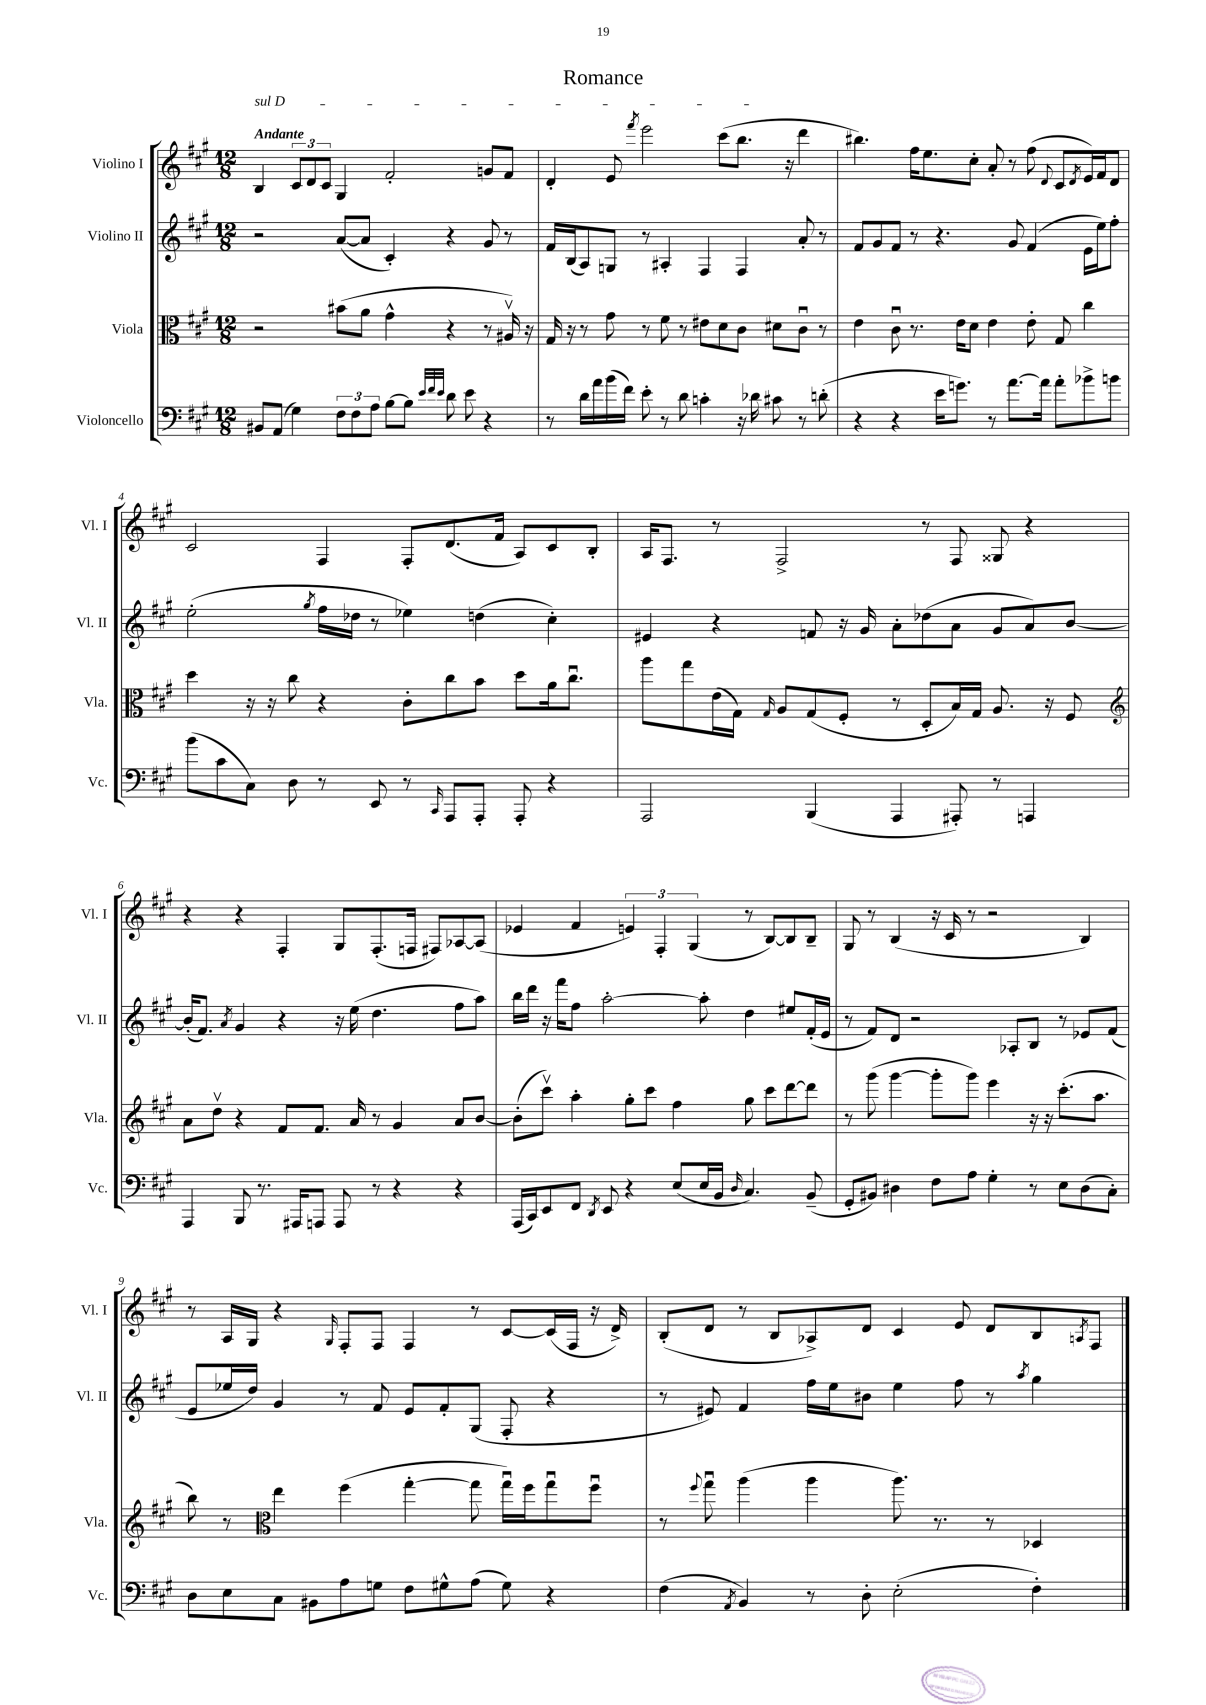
\header { title = "Romance" }
<<
\new StaffGroup <<
\new Staff = "s0" \with { instrumentName = "Violino I" shortInstrumentName = "Vl. I" } {
    \clef treble \key a \major \numericTimeSignature \time 12/8 \tempo "Andante"
    \once \override TextSpanner.bound-details.left.text = \markup { \italic "sul D" } b4\startTextSpan \tuplet 3/2 { cis'8 d'8 cis'8 } gis4 fis'2-. g'8 fis'8 |
    d'4-. e'8 \acciaccatura { fis'''8 } e'''2 cis'''8( b''8.\stopTextSpan r16 d'''4 |
    bis''4.) fis''16 e''8. cis''8-. a'8-. r8 fis''8( \appoggiatura { d'8 } cis'8 \acciaccatura { d'8 } e'16) fis'16 d'8 |
    cis'2 fis4 fis8-. d'8.( fis'16 a8) cis'8 b8-. |
    a16 fis8. r8 fis2-> r8 fis8 gisis8 r4 |
    r4 r4 fis4-. gis8 fis8.-.( f16 fis8) aes8~ aes8( |
    ees'4 fis'4 \tuplet 3/2 { e'4) fis4-. gis4( } r8 b8~) b8 b8-- |
    gis8 r8 b4( r16 cis'16 r8 r2 b4) |
    r8 a16 gis16 r4 \grace { gis16 } fis8-. fis8 fis4 r8 cis'8~ cis'16( fis16 r16 d'16->) |
    b8-.( d'8 r8 b8 aes8->) d'8 cis'4 e'8 d'8 b8 \acciaccatura { a8 } fis8 \bar "|." |
}
\new Staff = "s1" \with { instrumentName = "Violino II" shortInstrumentName = "Vl. II" } {
    \clef treble \key a \major \numericTimeSignature \time 12/8
    r2 a'8~( a'8 cis'4-.) r4 gis'8 r8 |
    fis'16 b16( a8) g8 r8 ais4-. fis4 fis4 a'8-. r8 |
    fis'8 gis'8 fis'8 r8 r4. gis'8 fis'4( e'16 e''16) fis''8-. |
    e''2-.( \acciaccatura { gis''8 } fis''16 des''16 r8 ees''4) d''4( cis''4-.) |
    eis'4 r4 f'8 r16 gis'16 a'8-. des''8( a'8 gis'8 a'8) b'8~ |
    b'16-.( fis'8.) \acciaccatura { a'8 } gis'4 r4 r16 e''16( d''4. fis''8 a''8) |
    b''16 d'''16 r16 fis'''16 fis''8 a''2~-. a''8-. d''4 eis''8 fis'16-.( e'16 |
    r8 fis'8) d'8 r2 aes8-. b8 r8 ees'8 fis'8( |
    e'8 ees''16 d''16) gis'4 r8 fis'8 e'8 fis'8-. gis8( fis8-. r4 |
    r8 eis'8) fis'4 fis''16 e''16 bis'8 e''4 fis''8 r8 \acciaccatura { a''8 } gis''4 \bar "|." |
}
\new Staff = "s2" \with { instrumentName = "Viola" shortInstrumentName = "Vla." } {
    \clef alto \key a \major \numericTimeSignature \time 12/8
    r2 bis'8( a'8 gis'4-^ r4 r8 ais16\upbow) r16 |
    gis16 r16 r8 gis'8 r8 fis'8 r8 eis'8 d'8 cis'8 dis'8 cis'8\downbow r8 |
    e'4 cis'8\downbow r8. e'16 d'8 e'4 e'8-. gis8 cis''4 |
    d''4 r16 r16 cis''8 r4 cis'8-. cis''8 b'8 d''8 a'16 cis''8.\downbow |
    a''8 gis''8 e'16( gis16) \grace { gis16 } a8 gis8( fis8-. r8 d8-. b16) gis16 a8. r16 fis8 |
    \clef treble a'8 d''8\upbow r4 fis'8 fis'8. a'16 r8 gis'4 a'8 b'8~ |
    b'8-.( cis'''8\upbow) a''4-. gis''8-. cis'''8 fis''4 gis''8 cis'''8 d'''8~ d'''8 |
    r8 gis'''8( gis'''4~ gis'''8-. gis'''8) e'''4 r16 r16 cis'''8.-.( a''8. |
    b''8) r8 \clef alto e''4 fis''4( gis''4~-. gis''8 gis''16\downbow) fis''16 gis''8\downbow fis''8\downbow |
    r8 \appoggiatura { fis''8 } gis''8\downbow a''4( a''4 a''8.) r8. r8 des4 \bar "|." |
}
\new Staff = "s3" \with { instrumentName = "Violoncello" shortInstrumentName = "Vc." } {
    \clef bass \key a \major \numericTimeSignature \time 12/8
    bis,8 a,8( gis4) \tuplet 3/2 { fis8 fis8 a8 } b8~ b8 \grace { e'32 fis'32 e'32 } d'8 e'8 r4 |
    r8 d'16 a'16 b'16( fis'16) e'8-. r8 d'8 c'4-. r16 des'16 cis'8 r8 d'8-.( |
    r4 r4 e'16 g'8.) r8 a'8.~ a'16 a'8-. bes'8-> b'8 |
    b'8( cis'8 cis8) d8 r8 e,8 r8 \grace { cis,16 } a,,8 a,,8-. a,,8-. r4 |
    a,,2 b,,4( a,,4 ais,,8-.) r8 a,,4 |
    a,,4 b,,8 r8. ais,,16 a,,8 a,,8 r8 r4 r4 |
    a,,16( cis,16) e,8 fis,8 \acciaccatura { d,8 } e,8 r4 e8( e16 b,16 \grace { d16 } cis4.) b,8--( |
    gis,8-. bis,8) dis4 fis8 a8 gis4-. r8 e8 dis8( cis8-.) |
    d8 e8 cis8 bis,8 a8 g8 fis8 gis8-^ a8( gis8) r4 |
    fis4( \acciaccatura { a,8 } b,4) r8 d8-. e2-.( fis4-.) \bar "|." |
}
>>
>>
